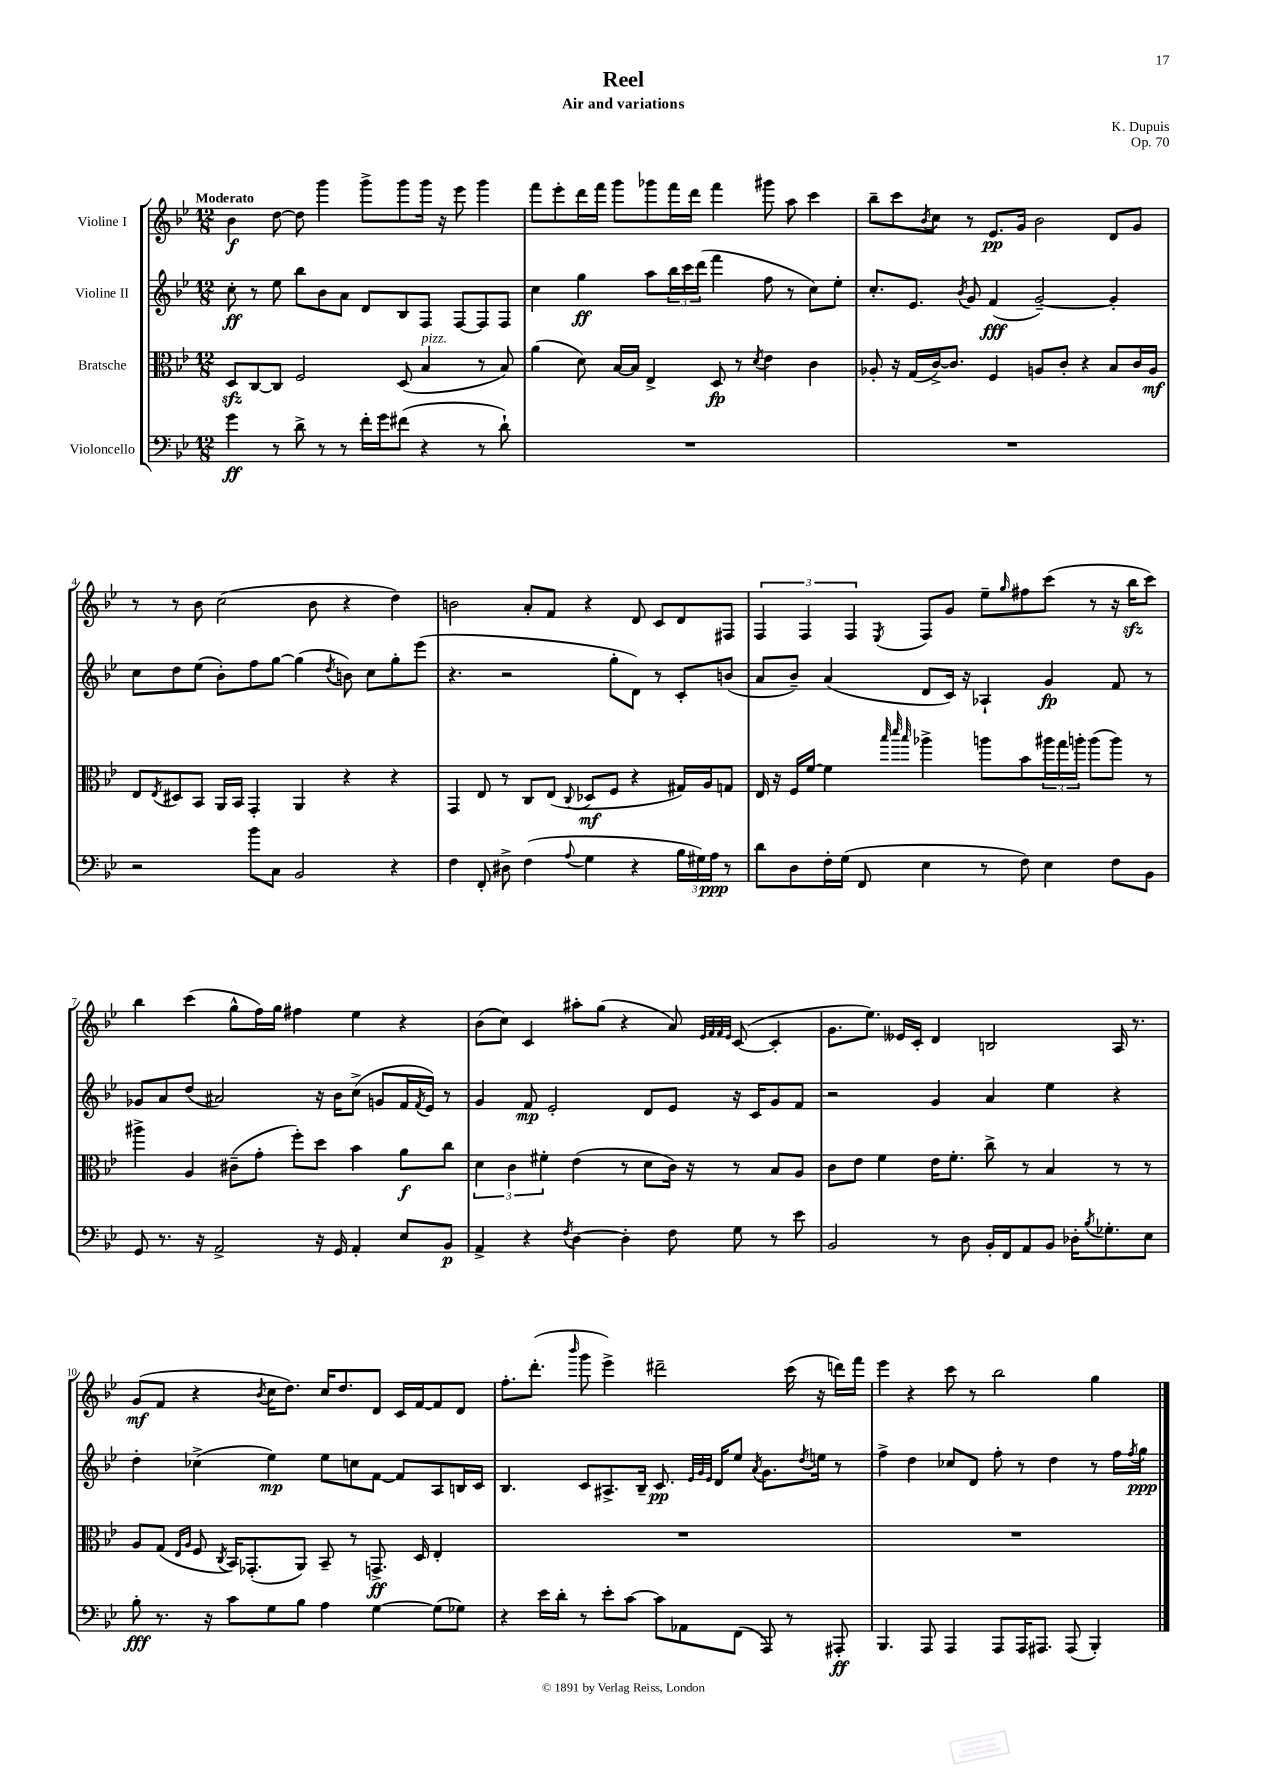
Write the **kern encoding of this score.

**kern	**dynam	**kern	**dynam	**kern	**dynam	**kern	**dynam
*part4	*part4	*part3	*part3	*part2	*part2	*part1	*part1
*staff4	*staff4	*staff3	*staff3	*staff2	*staff2	*staff1	*staff1
*I"Violoncello	*	*I"Bratsche	*	*I"Violine II	*	*I"Violine I	*
*clefF4	*	*clefC3	*	*clefG2	*	*clefG2	*
*k[b-e-]	*	*k[b-e-]	*	*k[b-e-]	*	*k[b-e-]	*
*M12/8	*	*M12/8	*	*M12/8	*	*M12/8	*
=1	=1	=1	=1	=1	=1	=1	=1
!	!	!	!	!	!	!LO:TX:a:B:t=Moderato	!
4g\	ff	8Dzz/L	.	8cc'\	ff	4b-\	f
.	.	[8C/	.	8r	.	.	.
8r	.	8C/J]	.	8ee-\	.	[8dd\	.
8d^\	.	2F/	.	8bb-\L	.	8dd\]	.
8r	.	.	.	8b-\	.	4ggg\	.
8r	.	.	.	8a\J	.	.	.
16f'\LL	.	.	.	8d/L	.	8ggg^\L	.
16g\J	.	.	.	.	.	.	.
(8f#X\J	.	(8D/	.	8B-/	.	8ggg\	.
!	!	!LO:TX:a:i:t=pizz.	!	!	!	!	!
4r	.	4B-/	.	8F/J	.	16ggg\Jk	.
.	.	.	.	.	.	16r	.
.	.	.	.	[8F/L	.	8eee-\	.
8r	.	8r	.	8F/]	.	4ggg\	.
8d`\)	.	8B-/)	.	8F/J	.	.	.
=2	=2	=2	=2	=2	=2	=2	=2
1.r	.	(4a\	.	4cc\	.	8fff\L	.
.	.	.	.	.	.	8eee-'\	.
.	.	8d\)	.	4gg\	ff	16ddd\L	.
.	.	.	.	.	.	16fff\JJ	.
.	.	[16B-/LL	.	.	.	8ggg\L	.
.	.	16B-/JJ]	.	.	.	.	.
.	.	4E-^/	.	8aa\L	.	8ggg-X\	.
.	.	.	.	24bb-\L	.	16fff\L	.
.	.	.	.	24ccc\	.	.	.
.	.	.	.	.	.	16ddd\JJ	.
.	.	.	.	(24ddd\JJ	.	.	.
.	.	8D/	fp	4fff\	.	4fff\	.
.	.	8r	.	.	.	.	.
.	.	8qd/	.	.	.	.	.
.	.	4e-\	.	8ff\	.	8ggg#X\	.
.	.	.	.	8r	.	8aa\	.
.	.	4c\	.	8cc\L)	.	4ccc\	.
.	.	.	.	8ee-'\J	.	.	.
=3	=3	=3	=3	=3	=3	=3	=3
1.r	.	8A-X'/	.	8.cc'/L	.	8bb-~\L	.
.	.	16r	.	.	.	8ccc\	.
.	.	(16G/LL	.	8.e-/J	.	.	.
.	.	.	.	.	.	8qb-/	.
.	.	[16c^/J)	.	.	.	8cc\J	.
.	.	8.c/J]	.	.	.	.	.
.	.	.	.	8qb-/	.	.	.
.	.	.	.	8g/	.	8r	.
.	.	4F/	.	(4f/	fff	8.e-/L	pp
.	.	.	.	.	.	16g/Jk	.
.	.	8An/L	.	[2g~/)	.	2b-\	.
.	.	8c'/J	.	.	.	.	.
.	.	4r	.	.	.	.	.
.	.	8B-/L	.	4g'/]	.	8d/L	.
.	.	16c/L	.	.	.	8g/J	.
.	.	16A/JJ	mf	.	.	.	.
!!LO:LB:g=z
=4	=4	=4	=4	=4	=4	=4	=4
2r	.	8E-/L	.	8cc\L	.	8r	.
.	.	8qE-/	.	.	.	.	.
.	.	8D#X/	.	8dd\	.	8r	.
.	.	8BB-/J	.	(8ee-\J	.	8b-\	.
.	.	16AA/LL	.	8b-'\L)	.	(2cc\	.
.	.	16BB-/JJ	.	.	.	.	.
8b-\L	.	4GG'/	.	8ff\	.	.	.
8C\J	.	.	.	[8gg\J	.	.	.
2BB-/	.	4AA/	.	(4gg\]	.	.	.
.	.	.	.	.	.	8b-\	.
.	.	.	.	8qdd/	.	.	.
.	.	4r	.	8bn\)	.	4r	.
.	.	.	.	8cc\L	.	.	.
4r	.	4r	.	8gg'\	.	4dd\)	.
.	.	.	.	(8eee-\J	.	.	.
=5	=5	=5	=5	=5	=5	=5	=5
4F\	.	4GG/	.	4.r	.	2bn\	.
8FF'/	.	8E-/	.	.	.	.	.
8D#X^\	.	8r	.	2r	.	.	.
(4F\	.	8C/L	.	.	.	8a'/L	.
.	.	(8E-/J	.	.	.	8f/J	.
8qqA/	.	8qqC/	.	.	.	.	.
4G\	.	8D-X/L	mf	.	.	4r	.
.	.	8F/J	.	8gg'\L	.	.	.
4r	.	4r	.	8d\J)	.	8d/	.
.	.	.	.	8r	.	8c/L	.
24B-\LL	.	16G#X/LL)	.	8c'/L	.	8d/	.
24G#X\)	.	.	.	.	.	.	.
.	.	16A/J	.	.	.	.	.
24A\JJ	ppp	.	.	.	.	.	.
8r	.	8Gn/J	.	(8bn/J	.	8F#X/J	.
=6	=6	=6	=6	=6	=6	=6	=6
8d\L	.	16E-/	.	8a/L	.	6F/	.
.	.	16r	.	.	.	.	.
8D\	.	16F/LL	.	8b-~/J)	.	.	.
.	.	.	.	.	.	6F/	.
.	.	[16f/JJ	.	.	.	.	.
16F'\L	.	4f\]	.	(4a/	.	.	.
(16G\JJ	.	.	.	.	.	.	.
.	.	.	.	.	.	6F/	.
8FF/	.	.	.	.	.	.	.
.	.	32qqbb-/	.	.	.	.	.
.	.	32qqddd/	.	.	.	.	.
.	.	32qqbb-/	.	.	.	8qE-/	.
4E-\	.	4aa-X^\	.	8d/L	.	8F/L	.
.	.	.	.	16c/Jk)	.	8g/J	.
.	.	.	.	16r	.	.	.
8r	.	8aan\L	.	4A-X`/	.	8ee-~\L	.
.	.	.	.	.	.	16qqgg/	.
8F\)	.	8b-\	.	.	.	8ff#X\	.
4E-\	.	24aa#X\L	.	4g/	fp	(8ccc\J	.
.	.	24gg\	.	.	.	.	.
.	.	24aan'\JJ	.	.	.	.	.
.	.	(8aa\L	.	.	.	8r	.
8F\L	.	8aa\J)	.	8f/	.	16r	.
.	.	.	.	.	.	16bb-zz\KL	.
8BB-\J	.	8r	.	8r	.	8ccc\J)	.
!!LO:LB:g=z
=7	=7	=7	=7	=7	=7	=7	=7
8GG/	.	4aa#X^\	.	8g-X/L	.	4bb-\	.
8.r	.	.	.	8a/	.	.	.
.	.	4A/	.	(8dd/J	.	(4ccc\	.
16r	.	.	.	.	.	.	.
2AA^/	.	.	.	2a#X/)	.	.	.
.	.	(8c#X~\L	.	.	.	8gg^^\L	.
.	.	8g'\J	.	.	.	16ff\L)	.
.	.	.	.	.	.	16gg\JJ	.
.	.	8ff'\L)	.	.	.	4ff#X\	.
16r	.	8dd\J	.	16r	.	.	.
16GG/	.	.	.	16b-\KL	.	.	.
4AA'/	.	4b-\	.	(8cc^\J	.	4ee-\	.
.	.	.	.	8gn/L	.	.	.
8E-/L	.	8a\L	f	16f/L	.	4r	.
.	.	.	.	8qf/	.	.	.
.	.	.	.	16e-/JJ)	.	.	.
8BB-/J	p	8cc\J	.	8r	.	.	.
=8	=8	=8	=8	=8	=8	=8	=8
4AA^/	.	6d\	.	4g/	.	(8b-\L	.
.	.	.	.	.	.	8cc\J)	.
.	.	6c\	.	.	.	.	.
4r	.	.	.	8f/	mp	4c/	.
.	.	6f#X'\	.	.	.	.	.
.	.	.	.	2e-'/	.	.	.
8qF/	.	.	.	.	.	.	.
[4D\	.	(4e-\	.	.	.	8aa#X'\L	.
.	.	.	.	.	.	(8gg\J	.
4D'\]	.	8r	.	.	.	4r	.
.	.	8d\L	.	8d/L	.	.	.
8F\	.	16c\Jk)	.	8e-/J	.	8a/)	.
.	.	16r	.	.	.	.	.
.	.	.	.	.	.	32qqe-/LLL	.
.	.	.	.	.	.	32qqf/	.
.	.	.	.	.	.	32qqf/	.
.	.	.	.	.	.	32qqe-/JJJ	.
8G\	.	8r	.	16r	.	([8c/	.
.	.	.	.	16c/KL	.	.	.
8r	.	8B-/L	.	8g/	.	4c'/]	.
8e-\	.	8A/J	.	8f/J	.	.	.
=9	=9	=9	=9	=9	=9	=9	=9
2BB-/	.	8c\L	.	2r	.	8.g\L	.
.	.	8e-\J	.	.	.	.	.
.	.	.	.	.	.	8.ee-\J)	.
.	.	4f\	.	.	.	.	.
.	.	.	.	.	.	16e--X/LL	.
.	.	.	.	.	.	16c'/JJ	.
8r	.	16e-\KL	.	4g/	.	4d/	.
.	.	8.f'\J	.	.	.	.	.
8D\	.	.	.	.	.	.	.
16BB-'/LL	.	8cc^\	.	4a/	.	2Bn/	.
16FF/J	.	.	.	.	.	.	.
8AA/	.	8r	.	.	.	.	.
8BB-/J	.	4B-/	.	4ee-\	.	.	.
16D-X'\KL	.	.	.	.	.	.	.
8qB-/	.	.	.	.	.	.	.
8.G-X'\	.	.	.	.	.	.	.
.	.	8r	.	4r	.	16A/	.
.	.	.	.	.	.	8.r	.
8E-\J	.	8r	.	.	.	.	.
!!LO:LB:g=z
=10	=10	=10	=10	=10	=10	=10	=10
8B-'\	fff	8A/L	.	4dd'\	.	(8g/L	mf
8.r	.	(8G/J	.	.	.	8f/J	.
.	.	16qqE-/LL	.	.	.	.	.
.	.	16qqA/JJ	.	.	.	.	.
.	.	8F/	.	(4cc-X^\	.	4r	.
16r	.	.	.	.	.	.	.
.	.	8qC/	.	.	.	.	.
8c\L	.	16BB-/KL)	.	.	.	.	.
.	.	(8.GG-X'/	.	.	.	.	.
.	.	.	.	.	.	8qb-/	.
8G\	.	.	.	4ee-\)	mp	16cc\KL	.
.	.	.	.	.	.	8.dd\J)	.
8B-\J	.	8AA/J)	.	.	.	.	.
4A\	.	8BB-~/	.	8ee-\L	.	16cc/KL	.
.	.	.	.	.	.	8.dd/	.
.	.	8r	.	8ccn\	.	.	.
[4G\	.	8.GGn^/	ff	[8f\J	.	8d/J	.
.	.	.	.	8f/L]	.	16c/LL	.
.	.	16D/	.	.	.	[16f/J	.
(8G\L]	.	4E-'/	.	8A/	.	8f/]	.
8G-X\J)	.	.	.	16Bn/L	.	8d/J	.
.	.	.	.	16c/JJ	.	.	.
=11	=11	=11	=11	=11	=11	=11	=11
4r	.	1.r	.	4.B-/	.	8.ff'\L	.
.	.	.	.	.	.	(8.ddd'\J	.
16e-\LL	.	.	.	.	.	.	.
16d'\JJ	.	.	.	.	.	.	.
.	.	.	.	.	.	16qqbbb-/	.
8r	.	.	.	8c/L	.	8ggg\	.
8e-'\L	.	.	.	8.A#X^/	.	4eee-^\)	.
[8c\J	.	.	.	.	.	.	.
.	.	.	.	16B-~/Jk	.	.	.
8c\L]	.	.	.	8.c/	pp	2ddd#X~\	.
8AA-X\	.	.	.	.	.	.	.
.	.	.	.	32qqe-/LLL	.	.	.
.	.	.	.	32qqg/	.	.	.
.	.	.	.	32qqe-/JJJ	.	.	.
.	.	.	.	16d/KL	.	.	.
(8FF\J	.	.	.	8ee-/J	.	.	.
.	.	.	.	8qa/	.	.	.
8AAA/)	.	.	.	8.g\L	.	.	.
8r	.	.	.	.	.	(16ccc\	.
.	.	.	.	8qdd/	.	.	.
.	.	.	.	16een\Jk	.	16r	.
8AAA#X'/	ff	.	.	8r	.	16dddn\LL)	.
.	.	.	.	.	.	16fff\JJ	.
=12	=12	=12	=12	=12	=12	=12	=12
4.BBB-/	.	1.r	.	4ff^\	.	4eee-\	.
.	.	.	.	4dd\	.	4r	.
8AAA/	.	.	.	.	.	.	.
4AAA/	.	.	.	8cc-X/L	.	8ccc\	.
.	.	.	.	8d/J	.	8r	.
8AAA/L	.	.	.	8ff'\	.	2bb-\	.
16AAA/K	.	.	.	8r	.	.	.
8.AAA#X/J	.	.	.	.	.	.	.
.	.	.	.	4dd\	.	.	.
(8AAA#/	.	.	.	.	.	.	.
4BBB-'/)	.	.	.	8r	.	4gg\	.
.	.	.	.	16ff\LL	.	.	.
.	.	.	.	8qff/	.	.	.
.	.	.	.	16gg\JJ	ppp	.	.
==	==	==	==	==	==	==	==
*-	*-	*-	*-	*-	*-	*-	*-
